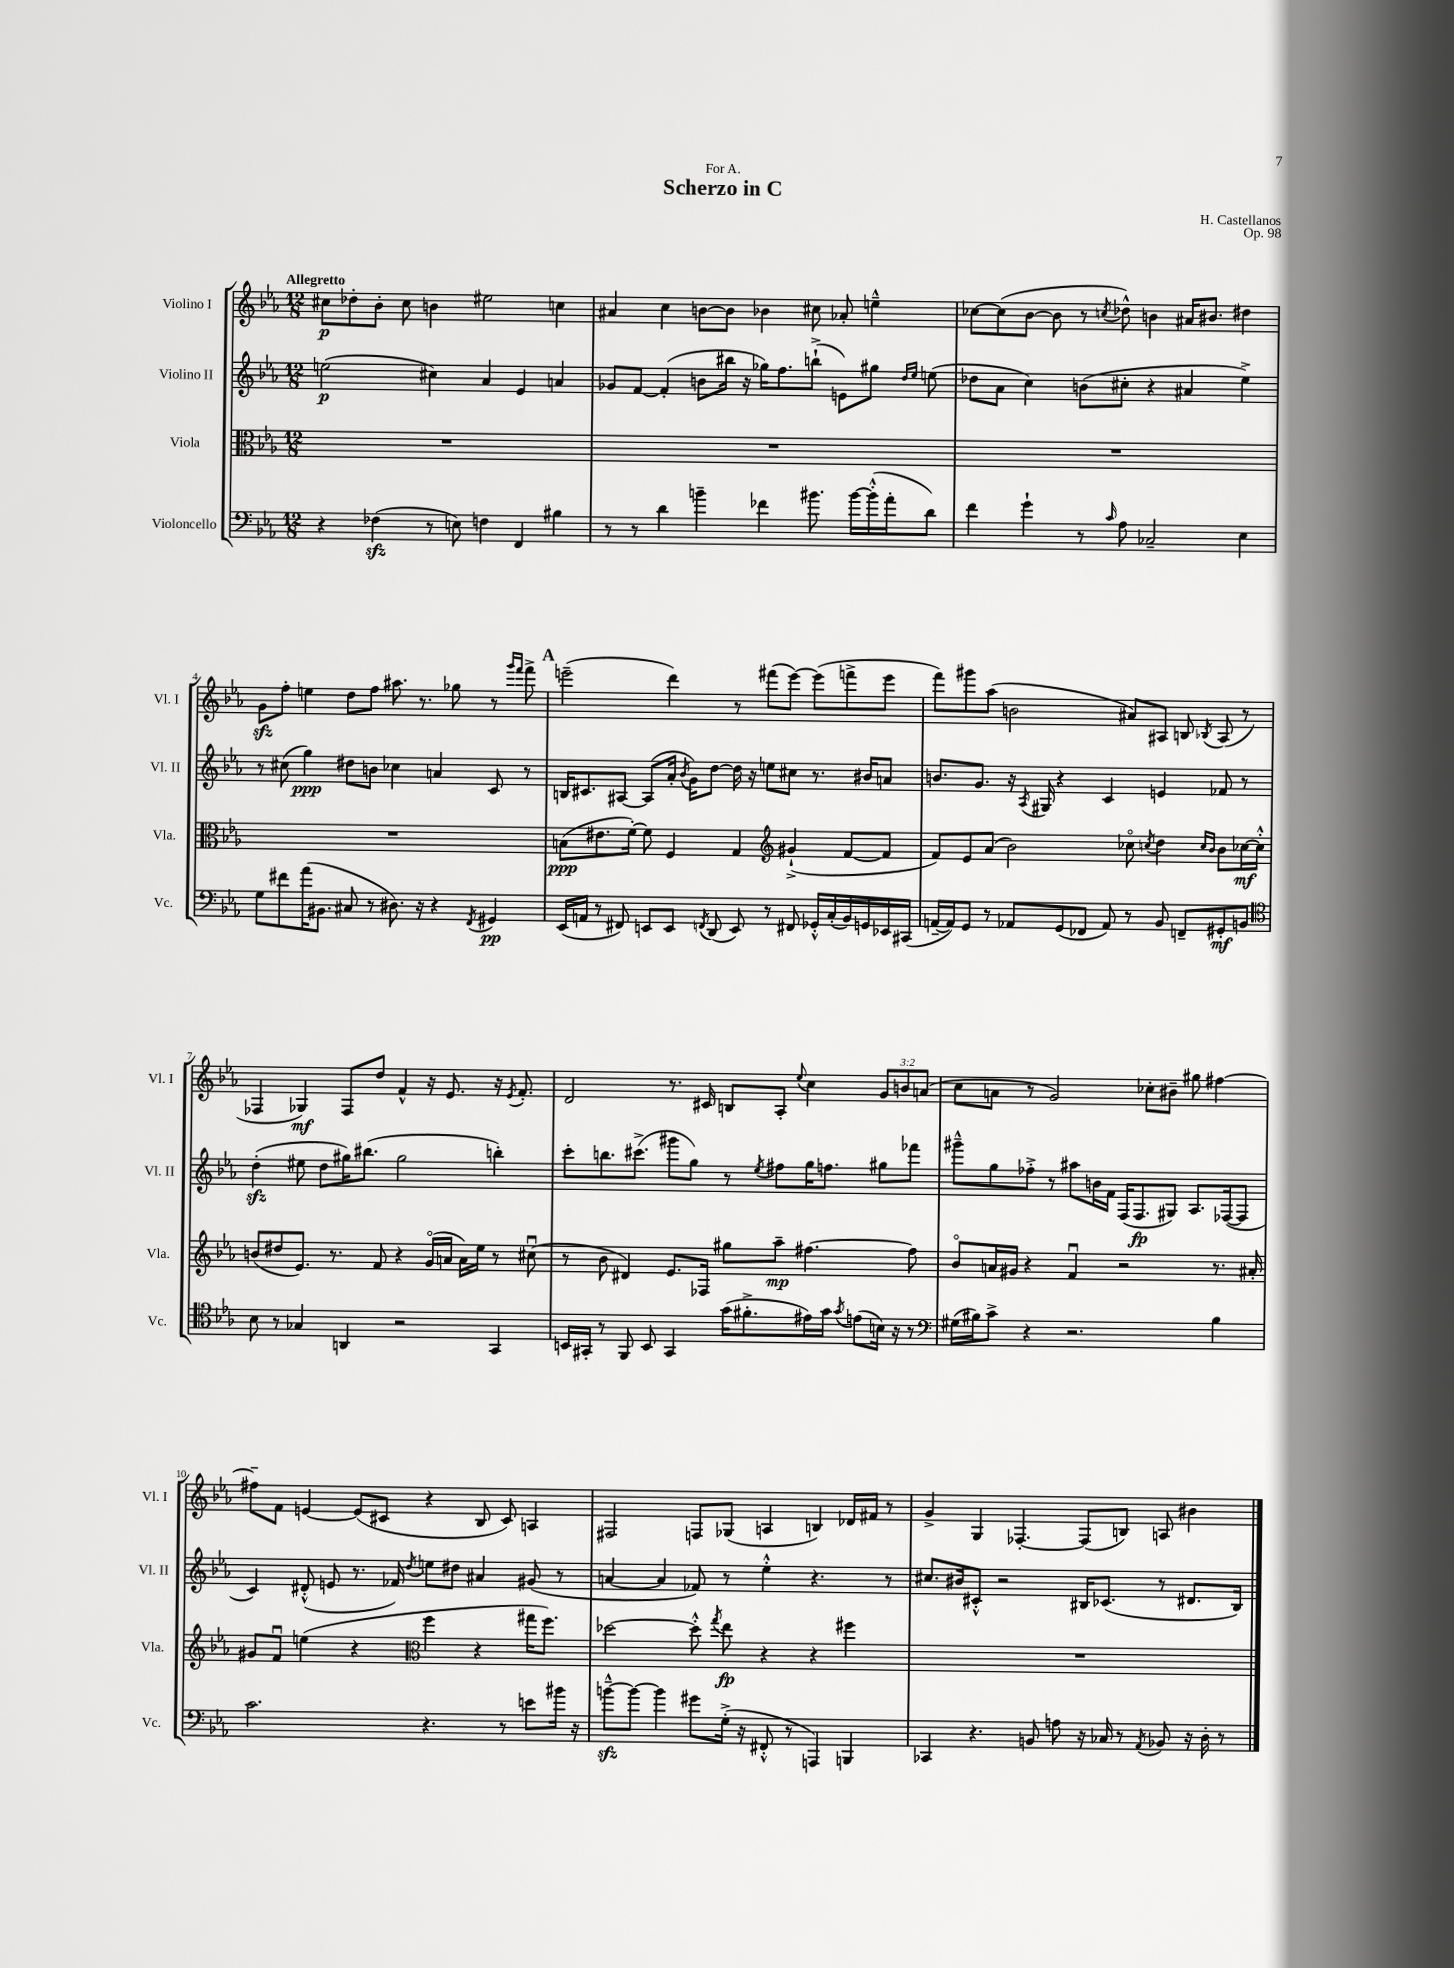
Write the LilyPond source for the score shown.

\header { title = "Scherzo in C" composer = "H. Castellanos" dedication = "For A." opus = "Op. 98" }
<<
\new StaffGroup <<
\new Staff = "s0" \with { instrumentName = "Violino I" shortInstrumentName = "Vl. I" } {
    \clef treble \key ees \major \numericTimeSignature \time 12/8 \override Staff.TupletNumber.text = #tuplet-number::calc-fraction-text \tempo "Allegretto"
    \autoBeamOff cis''8[\p des''8-. bes'8]-. cis''8 b'4 eis''2 c''4 |
    ais'4 c''4 b'8[~ b'8] bes'4 cis''8 aes'8-. e''4---^ |
    ces''8[~ ces''8( bes'8]~ bes'8 r8 \acciaccatura { c''8 } des''8-^) b'4 ais'16[ bis'8.] dis''4 |
    g'8[\sfz f''8]-. e''4 d''8[ f''8] ais''8. r8. ges''8 r8 \grace { g'''16[ f'''16] } f'''8-> |
    \mark \markup { \bold "A" } e'''2--( d'''4) r8 fis'''8[( e'''8]~) e'''8[( f'''8-> e'''8] |
    f'''8[) gis'''8 aes''8]( b'2 ais'8[) ais8] b8 \acciaccatura { bes8 } ais8( r8 |
    fes4 ges4\mf) fes8[ d''8] f'4-^ r16 ees'8. r16 \acciaccatura { ees'8 } f'8.-. |
    d'2 r8. cis'16 b8[ aes8]-. \appoggiatura { ees''8 } c''4 \tuplet 3/2 { g'8[ b'8 a'8]( } |
    c''8[ a'8] r8 g'2) ces''8[-. bis'8]-- gis''8 fis''4~ |
    fis''8[-- f'8] e'4~ e'8[( cis'8] r4 bes8 cis'8) a4 |
    fis2 f8[ ges8]( a4 b4) des'16[ fis'16] r8 |
    g'4-> g4 fes4.~-. fes8[( b8]) a8 bis'4 \bar "|." |
}
\new Staff = "s1" \with { instrumentName = "Violino II" shortInstrumentName = "Vl. II" } {
    \clef treble \key ees \major \numericTimeSignature \time 12/8
    \autoBeamOff e''2\p( cis''4) aes'4 ees'4 a'4 |
    ges'8[ f'8]~ f'4-.( b'8[ bis''16] r16 ges''16[) f''8. b''8]-!->( e'8[) gis''8] \grace { d''16[ ees''16] } e''8( |
    des''8[ aes'8] c''4) b'8[( cis''8]-. r4 ais'4 ees''4->) |
    r8 cis''8( g''4\ppp) dis''8[ b'8] ces''4 a'4 c'8 r8 |
    \mark \markup { \bold "A" } b16[ cis'8. ais8]~ ais8[( aes'16]-. \acciaccatura { bes'8 } g'16[) d''8]~ d''16 r16 e''8[ cis''8] r8. bis'16[ a'8] |
    b'8.[ g'8.] r16 \acciaccatura { aes8 } gis16 r4 c'4 e'4 fes'8 r8 |
    d''4-.\sfz( eis''8 d''8[ gis''16) bis''8.]( gis''2 b''4-.) |
    c'''8[-. b''8. cis'''8.]->( gis'''8[ g''8]) r8 \acciaccatura { ees''8 } fis''8[ g''16 f''8.] gis''8[ fes'''8] |
    gis'''8[---^ g''8 fes''8]-.-> r8 ais''8[ b'16 f'16] f16[( f8.\fp gis8]) aes8.[ fes16~( fes8] |
    c'4) dis'8-.-^( e'8 r8. fes'16) \acciaccatura { d''8 } e''8[ dis''8] ais'4 gis'8( r8 |
    a'4~ a'4 fes'8) r8 ees''4-.-^ r4. r8 |
    cis''8.[ bis'16 cis'8]-.-^ r2 bis16[ ces'8.]( r8 dis'8.[ bis16]) \bar "|." |
}
\new Staff = "s2" \with { instrumentName = "Viola" shortInstrumentName = "Vla." } {
    \clef alto \key ees \major \numericTimeSignature \time 12/8
    \autoBeamOff R1. |
    R1. |
    R1. |
    R1. |
    \mark \markup { \bold "A" } b8[\ppp( eis'8. f'16]~-.) f'8 f4 g4 \clef treble gis'4-!->( f'8[~ f'8] |
    f'8[) ees'8 aes'8]( bes'2) ces''8\flageolet \acciaccatura { c''8 } d''4 \grace { c''16[ bes'16] } bes'8[ ces''16~\mf ces''16]-.-^ |
    b'8[( dis''8 ees'8.]) r8. f'8 r4 g'16[\flageolet( a'16] a'16[) ees''16] r8 cis''8\downbow( |
    r8 bes'8 dis'4) ees'8.[ fes16] gis''8[ aes''8]--\mp fis''4.~ fis''8 |
    bes'8[\flageolet a'16 gis'16] r4 f'4\downbow r2 r8. ais'16-. |
    gis'8[ f'8]\downbow e''4( r4 \clef alto f''4 r4 gis''16[ f''8.]) |
    des''2~ des''8-.-^ \acciaccatura { g''8 } ees''8\fp r4 r4 fis''4 |
    R1. \bar "|." |
}
\new Staff = "s3" \with { instrumentName = "Violoncello" shortInstrumentName = "Vc." } {
    \clef bass \key ees \major \numericTimeSignature \time 12/8
    \autoBeamOff r4 fes4\sfz( r8 e8) f4 f,4 bis4 |
    r8 r8 d'4 b'4-- fes'4 bis'8. bis'16[~ bis'16-.-^( aes'16-. d'8]) |
    f'4 g'4-! r8 \grace { c'16 } aes8 ces2-- ees4 |
    g8[ fis'8 aes'16( bis,8.] cis8 r8 dis8.) r16 r4 \acciaccatura { f,8 } gis,4\pp |
    \mark \markup { \bold "A" } ees,16[( a,16] r8 fis,8) e,8[ e,8] \acciaccatura { f,8 } d,8( e,8) r8 fis,8 ges,16[-.-^ c16-.( bes,16) g,16 ees,16 cis,16]( |
    a,16[~-- a,16) g,8] r8 aes,8[ g,8( fes,8] aes,8) r8 bes,8 f,8[-- gis,8-.\mf b,8] |
    \clef tenor bes8 r8 ges4 a,4 r2 g,4 |
    b,16[ gis,16]-. r8 f,8 b,8 gis,4 g'16[( fis'8.-.-> eis'16) g'16] \acciaccatura { g'8 } e'8[( b16]) r16 r8 |
    \clef bass gis16[( bis16) c'8]-> r4 r2. bis4 |
    c'2. r4. r8 e'8[ bis'16] r16 |
    b'8[~---^\sfz b'8]~ b'4 gis'8[ g16]-.->( r16 fis,8-.-^ r8 a,,4) b,,4 |
    ces,4 r4. b,8 a8 r16 ces16 r8 \acciaccatura { aes,8 } bes,8 r16 d16-. r8 \bar "|." |
}
>>
>>
